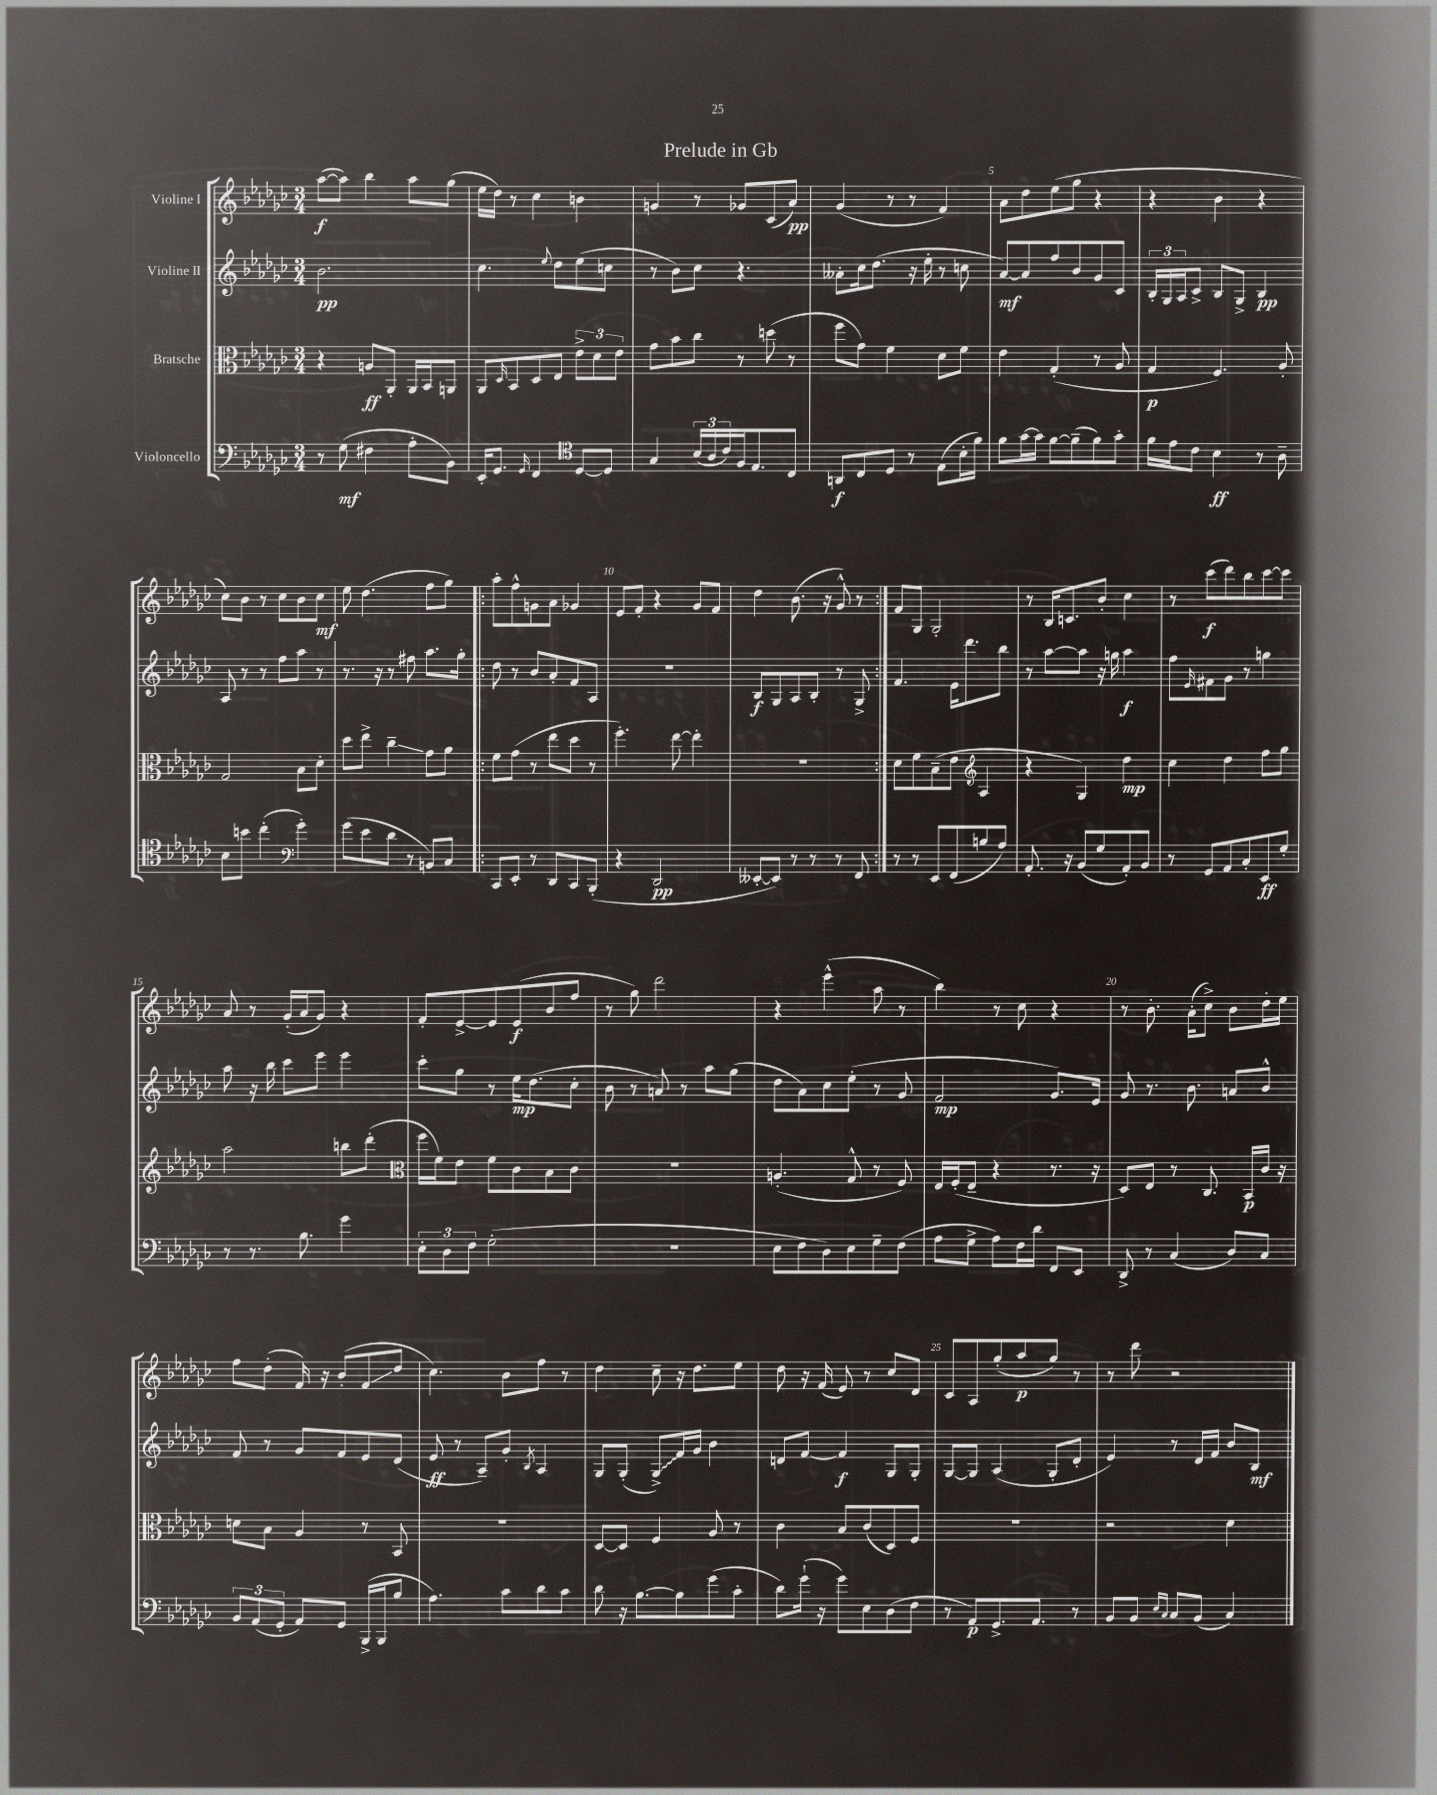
\header { title = "Prelude in Gb" }
<<
\new StaffGroup <<
\new Staff = "s0" \with { instrumentName = "Violine I" } {
    \clef treble \key ges \major \numericTimeSignature \time 3/4
    aes''8~\f( aes''8) bes''4 aes''8 ges''8( |
    ees''16 des''16) r8 ces''4 b'4 |
    g'4 r8 ges'8 ces'8( aes'8\pp) |
    ges'4( r8 r8 f'4) |
    aes'8 des''8 ees''8( ges''8 r4 |
    r4 bes'4 r4 |
    ces''8) bes'8 r8 ces''8 bes'8 ces''8\mf |
    ees''8 des''4.( f''8 ges''8) |
    \repeat volta 2 { aes''8-. f''8-^ g'8 aes'8 ges'4 |
    ees'8 f'8-. r4 ges'8 f'8 |
    des''4 bes'8.( r16 ges'8-^) r8 | }
    f'8 ges8 ges2-. |
    r8 bes16 c'8. bes'8-. ces''4 |
    r8 ces'''8\f( des'''8) bes''8 ces'''8~ ces'''8 |
    aes'8 r8 ges'16-.( aes'16 ges'8) r4 |
    f'8-. ees'8~-> ees'8 ees'8\f( bes'8 f''8 |
    r8 ges''8) des'''2 |
    r4 ees'''4-^( aes''8 r8 |
    bes''4) r8 ces''8 r4 |
    r8 bes'8.-. aes'16-.( ces''8->) bes'8 des''16-. ees''16 |
    f''8 des''8-.( f'16) r16 bes'8-.( f'8\glissando des''8 |
    ces''4.) bes'8 f''8 r8 |
    des''4 ces''8-- r16 des''8. ees''8 |
    des''8 r16 f'16( ees'8) r8 ces''8 des'8 |
    ces'8 aes8 ges''8-.( aes''8\p ges''8) r8 |
    r8 des'''8 r2 \bar "|." |
}
\new Staff = "s1" \with { instrumentName = "Violine II" } {
    \clef treble \key ges \major \numericTimeSignature \time 3/4
    bes'2.\pp |
    ces''4. \appoggiatura { ees''8 } des''8 ees''8( c''8 |
    r8 bes'8) ces''8 r4. |
    aeses'8-. ces''16 des''8.( r16 ees''16-. r8 c''8 |
    aes'8~\mf) aes'8 f''8 bes'8 ges'8 ces'8 |
    \tuplet 3/2 { bes16-. ges16 aes16 } ces'8-> bes8 ges8-> bes4\pp |
    aes8 r8 r8 f''8 aes''8 r8 |
    r8. r16 r8 fis''8 aes''8. ges''16-. |
    \repeat volta 2 { des''8 r8 bes'8 aes'8-. f'8 aes8 |
    R2. |
    bes8\f ges8 aes8 bes8-. r8 ges8-> | }
    f'4. ees'16 des'''8. bes''8 |
    r8 aes''8~ aes''8 r16 g''16 aes''4\f |
    f''8 \grace { ees'16 } fis'8 ges'8 r8 g''4 |
    aes''8 r16 bes''16 ces'''8 ees'''8 ees'''4 |
    ces'''8-. ges''8 r8 ees''16\mp des''8.( ces''8-. |
    bes'8 r8 a'8) r8 aes''8 ges''8( |
    des''8 aes'8) ces''8 ees''8-.( r8 ges'8 |
    f'2\mp ges'8.) ees'16 |
    ges'8 r8. bes'8. a'8 bes'8-^ |
    f'8 r8 ges'8 f'8 ees'8 des'8( |
    ees'8\ff r8 aes8--) ges'8-. \acciaccatura { bes8 } aes4 |
    ges8 ges8-.( \once \override Glissando.style = #'zigzag ges8->\glissando) f'16 ges'16 bes'4 |
    d'8 f'8~ f'4\f ges8 ges8-. |
    ges8~ ges8 aes4( ges8-. des'8-. |
    ees'4) r8 des'16 f'16 bes'8 bes8\mf \bar "|." |
}
\new Staff = "s2" \with { instrumentName = "Bratsche" } {
    \clef alto \key ges \major \numericTimeSignature \time 3/4
    r4 a8\ff aes,8-. aes,16 bes,16 a,8 |
    aes,8 \grace { des16 } bes,8 des8 ees8 \tuplet 3/2 { ees'8-> des'8 ees'8 } |
    ges'8 bes'8 ces''8 r8 d''8( r8 |
    f''8 ges'8) f'4 des'8 f'8 |
    ees'4 ges4-.( r8 aes8 |
    ges4\p f4.) aes8-. |
    ges2 bes8 des'8-. |
    des''8 ees''8-> ces''4--\glissando ges'8 aes'8 |
    \repeat volta 2 { f'8 ges'8( r8 ees''8 des''8 r8 |
    f''4.-.) ees''8~ ees''4-. |
    R2. | }
    des'8 f'8 bes8--( ees'8 \clef treble aes4 |
    r4 ges4) des''4\mp |
    ces''4 des''4 f''8 ges''8 |
    aes''2 b''8 des'''8-.( |
    \clef alto f''16 f'16) ees'8 f'8 ces'8 bes8 ces'8 |
    R2. |
    a4.-.( ges8-^ r8 f8) |
    ees16 f16-.( ees8-- r4 r8. r16 |
    des8) ees8 r8 ces8. bes,16\p ces'16 r16 |
    d'8 bes8 aes4 r8 bes,8 |
    R2. |
    des8~ des8 f4 aes8 r8 |
    ces'4 bes8 ces'8( des8) f8 |
    R2. |
    r2 des'4 \bar "|." |
}
\new Staff = "s3" \with { instrumentName = "Violoncello" } {
    \clef bass \key ges \major \numericTimeSignature \time 3/4
    r8 ges8\mf( fis4 aes8-. bes,8) |
    ees,16-. ges,8. \grace { ges,16 } f,4 \clef tenor des8~ des8 |
    ges4 \tuplet 3/2 { bes16( aes16 ces'16) } f16 ees8. ces8 |
    a,8\f ces8 des8 r8 ees8( bes16-. f'16) |
    f'8 ges'16~ ges'16 f'8~ f'8--( f'8) ges'8-. |
    f'16 ees'16 ces'8 bes4\ff r8 aes8-- |
    bes8 b'8 ces''4-.( \clef bass ges'4-.) |
    ges'8( ees'8 des'8 r8 b,8) ces8 |
    \repeat volta 2 { ces,8 ees,8-. r8 des,8 ces,8 bes,,8-.( |
    r4 des,2\pp |
    eeses,8~-. eeses,8) r8 r8 r8 f,8 | }
    r8 r8 ees,8 f,8( b8 aes8) |
    aes,8.-. r16 bes,8( ges8 aes,8-.) bes,8 |
    r8 ges,8 aes,8 ces8-. ees,8\ff ges8-. |
    r8 r8. bes8. ges'4 |
    \tuplet 3/2 { ees8-. des8 f8 } ges2-.( |
    R2. |
    ees8 f8 des8) ees8 ges8-- f8( |
    aes8 ges8-> aes8) f16 des'16 f,8 ees,8 |
    des,8-> r8 ces4( des8) ces8 |
    \tuplet 3/2 { bes,8 aes,8( ges,8-. } aes,8) ges,8 bes,,16->( bes,,16 bes8 |
    aes4.) ces'8 des'8 ces'8 |
    des'8 r16 bes8.~ bes8 ges'8( ces'8-. |
    des'8) ges'16-!( r16 ges'8) ees8 des8( f8 |
    r8 aes,8\p) ges,8.-> aes,8. r8 |
    bes,8 bes,8 \grace { ees16 ces16 } ces8 bes,8( ces4) \bar "|." |
}
>>
>>
\layout { \context { \Score \override BarNumber.break-visibility = ##(#f #t #t) barNumberVisibility = #(every-nth-bar-number-visible 5) } }
